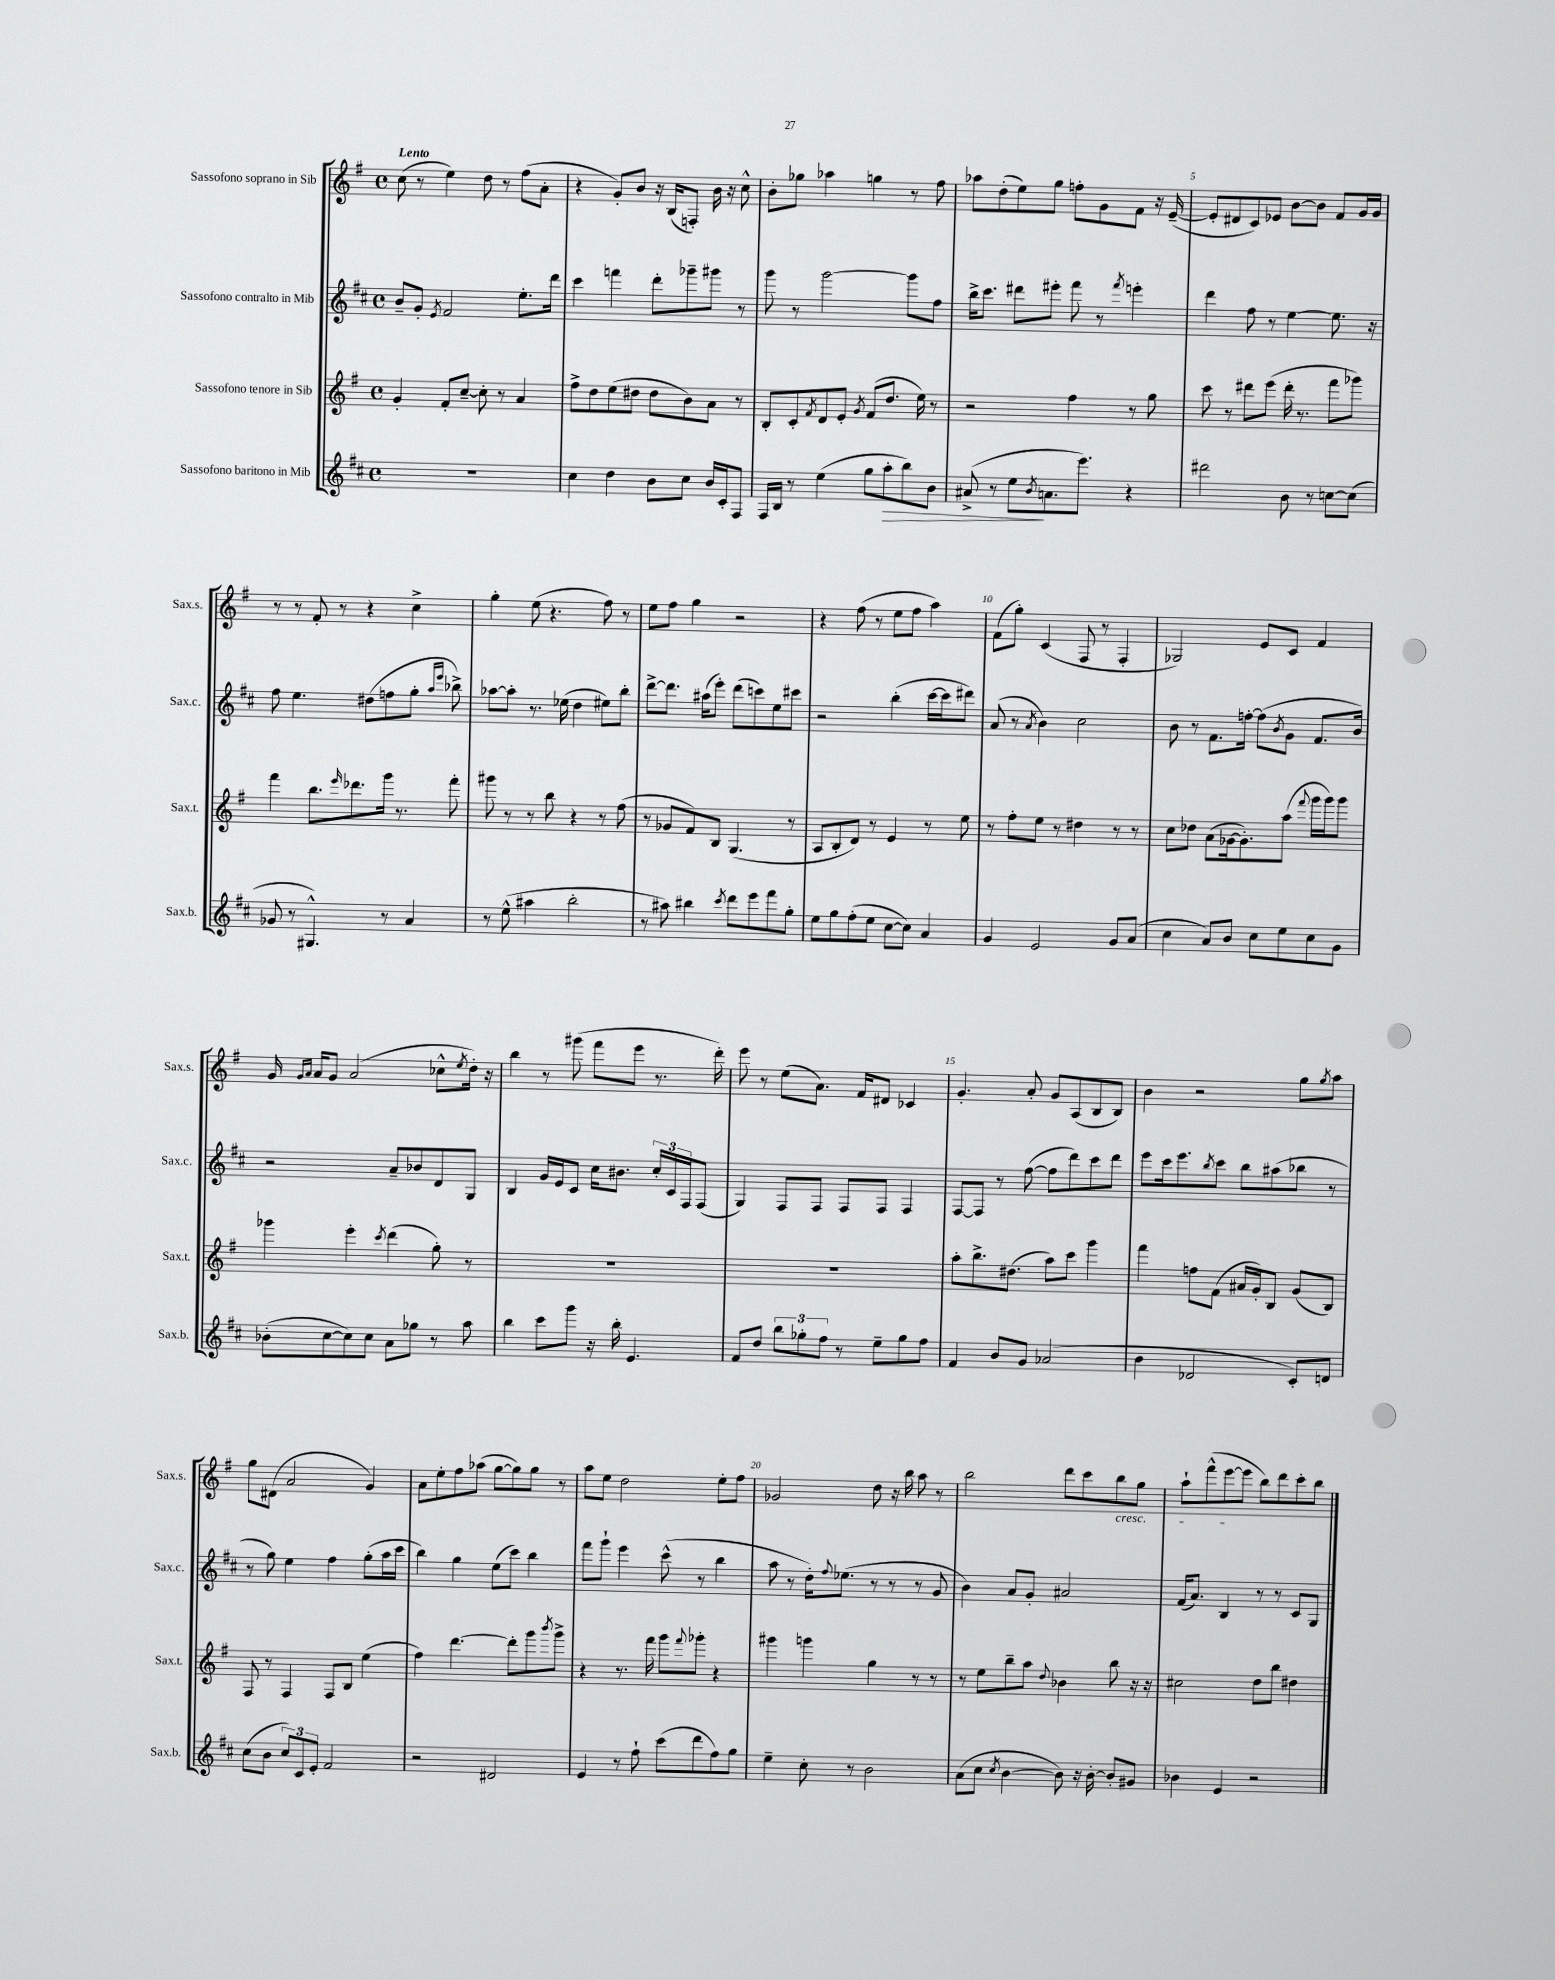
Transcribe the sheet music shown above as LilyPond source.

<<
\new StaffGroup <<
\new Staff = "s0" \with { instrumentName = "Sassofono soprano in Sib" shortInstrumentName = "Sax.s." } {
    \clef treble \key g \major \defaultTimeSignature \time 4/4 \tempo "Lento"
    c''8( r8 e''4) d''8 r8 fis''8( a'8-. |
    r4 g'8-.) b'8 r16 b16( f8-.) b'16 r16 c''8-^ |
    b'8-. ges''8 aes''4 g''4 r8 fis''8 |
    aes''8 d''8-.( e''8) g''8 f''8-. g'8 fis'8 r16 e'16~--( |
    e'8-. dis'8 c'8) ees'8 b'8~ b'8 fis'8 g'16 g'16 |
    r8 r8 fis'8-. r8 r4 c''4-> |
    g''4-. e''8( r4. fis''8) r8 |
    e''8 fis''8 g''4 r2 |
    r4 fis''8( r8 e''8 fis''8 a''4) |
    fis'8( g''8-.) c'4( fis8 r8 fis4-. |
    ges2) e'8 c'8 fis'4 |
    g'16 \grace { g'16 a'16 } a'16 g'8 a'2( ces''8-^ \acciaccatura { e''8 } d''16-.) r16 |
    b''4 r8 gis'''8( fis'''8 e'''8 r8. d'''16-.) |
    e'''8 r8 e''8( a'8.) fis'16 dis'8 ces'4 |
    g'4.-. a'8-. g'8 a8( b8 b8) |
    b'4 r2 g''8 \acciaccatura { g''8 } a''8 |
    g''8 dis'8( a'2 g'4) |
    a'8 e''8-. fis''8 aes''8( g''8~ g''8) g''8 r8 |
    a''8 e''8 d''2 e''8-. fis''8 |
    ges'2 d''8 r16 b''16 a''8 r8 |
    b''2 d'''8 c'''8 b''8\cresc g''8 |
    a''8-! fis'''8-^( e'''8~ e'''8\! b''8) d'''8 c'''8-. b''8 \bar "|." |
}
\new Staff = "s1" \with { instrumentName = "Sassofono contralto in Mib" shortInstrumentName = "Sax.c." } {
    \clef treble \key d \major \defaultTimeSignature \time 4/4
    b'8-- g'8-. \acciaccatura { e'8 } fis'2 e''8.-. d'''16 |
    cis'''4 f'''4 d'''8-. ges'''8-- gis'''8 r8 |
    g'''8 r8 g'''2~ g'''8 fis''8 |
    b''16-> cis'''8. dis'''8 eis'''8-. fis'''8 r8 \acciaccatura { fis'''8 } e'''4-. |
    d'''4 fis''8 r8 e''4~ e''8. r16 |
    fis''8 e''4. dis''8( f''8 g''8-. \grace { a''16 e'''16 } bes''8->) |
    aes''8~ aes''8-. r8. ees''16( d''4 eis''8) b''8-. |
    d'''8~-> d'''8. ais''16( e'''8-.) d'''8( c'''8) e''8 cis'''8 |
    r2 b''4-.( cis'''16~ cis'''16 dis'''8) |
    a'8( r8 \acciaccatura { a'8 } b'4) cis''2 |
    b'8 r8 fis'8. f''16~-. f''8( \acciaccatura { b'8 } g'8 fis'8. b'16) |
    r2 a'8-- bes'8 d'8 g8 |
    b4 g'16 e'16 cis'8 cis''16 bis'8. \tuplet 3/2 { cis''16-. cis'16 fis16 } fis8( |
    g4) fis8 fis8 fis8 fis8 fis4 |
    fis8~ fis8 r8 fis''8~( fis''8 d'''8) cis'''8 d'''8 |
    e'''8 cis'''16 e'''8. \acciaccatura { b''8 } cis'''8 b''8 ais''8( bes''8 r8 |
    r8 g''8) e''4 fis''4 g''8-.( a''16 cis'''16 |
    b''4) g''4 e''8( cis'''8) b''4 |
    fis'''8 g'''8-! e'''4 cis'''8-^( r8 b''4 |
    a''8 r8 d''16-.) \appoggiatura { fis''8 } ees''8.( r8 r8 r8 g'8 |
    b'4) a'8 g'8-. ais'2 |
    fis'16( a'8.) b4 r8 r8 cis'8 g8 \bar "|." |
}
\new Staff = "s2" \with { instrumentName = "Sassofono tenore in Sib" shortInstrumentName = "Sax.t." } {
    \clef treble \key g \major \defaultTimeSignature \time 4/4
    g'4-. fis'8-. c''8~-- c''8-. r8 a'4 |
    fis''8-> d''8 e''8( dis''8 dis''8 b'8) a'8 r8 |
    b8-. c'8-. \acciaccatura { fis'8 } d'8 e'8-. \acciaccatura { g'8 } fis'8( d''8. e''16) r8 |
    r2 fis''4 r8 g''8 |
    c'''8 r8 dis'''8 e'''8( dis'''16-. r8. fis'''8 ges'''8) |
    fis'''4 b''8. \grace { e'''16 } des'''8. g'''16 r8. fis'''8-. |
    gis'''8 r8 r8 b''8 r4 r8 fis''8( |
    r8 ges'8 fis'8) b8 g4.( r8 |
    a8 b8-. d'8) r8 e'4 r8 e''8 |
    r8 fis''8-. e''8 r8 dis''4 r8 r8 |
    c''8 des''8 a'8( ges'16~ ges'8.-.) a''8( \appoggiatura { fis'''8 } g'''16 g'''16) g'''8 |
    ges'''4 e'''4-. \acciaccatura { c'''8 } d'''4( g''8-.) r8 |
    R1 |
    R1 |
    a''8-. b''8.-> dis''8.( a''8) c'''8 g'''4 |
    fis'''4 f''8 fis'8( ais'16 g'16-.) b8 g'8( b8) |
    fis8 r8 fis4 fis8 b8 e''4( |
    fis''4) d'''4.~ d'''8-. g'''8 \acciaccatura { b'''8 } g'''8-> |
    r4 r8. fis'''16 g'''8 \appoggiatura { fis'''8 } ges'''8-. r4 |
    gis'''4 g'''4 g''4 r8 r8 |
    r8 e''8 b''8-- a''8 \appoggiatura { d''8 } bes'4 b''8 r16 r16 |
    cis''2 d''8 b''8 dis''4 \bar "|." |
}
\new Staff = "s3" \with { instrumentName = "Sassofono baritono in Mib" shortInstrumentName = "Sax.b." } {
    \clef treble \key d \major \defaultTimeSignature \time 4/4
    R1 |
    cis''4 d''4 b'8 cis''8 b'16 cis'16-. fis8 |
    fis16 b16 r8 e''4( g''8 a''8-.\> b''8) b'8 |
    ais'8->( r8 e''8\! \acciaccatura { b'8 } a'8. e'''8.) r4 |
    dis'''2 b'8 r8 c''8~ c''8( |
    ges'8 r8 gis4.-^) r8 a'4 |
    r8 e''8-^( ais''4 b''2-. |
    r8 ais''8) bis''4 \acciaccatura { cis'''8 } d'''8 e'''8 fis'''8 g''8-. |
    e''8 g''8 fis''8-.( e''8 cis''8~ cis''8) a'4 |
    g'4 e'2 g'8 a'8( |
    cis''4 a'8) b'8 cis''8 e''8 cis''8 g'8 |
    bes'8-.( cis''8~ cis''8) cis''8 a'8 ges''8 r8 a''8 |
    b''4 cis'''8 g'''8 r16 b''16-. e'4. |
    fis'8 d''8 \tuplet 3/2 { b''8 ges''8-. fis''8 } r8 e''8-- ges''8 fis''8 |
    fis'4 b'8 g'8 aes'2( |
    b'4 des'2 cis'8-.) d'8 |
    cis''8( b'8 \tuplet 3/2 { cis''8) cis'8 e'8-. } fis'2 |
    r2 dis'2 |
    e'4 r8 fis''8-! cis'''8( d'''8 fis''8) g''8 |
    e''4-- cis''8-. r8 b'2 |
    a'8( cis''8 \acciaccatura { cis''8 } b'4~ b'8) r16 b'16~-. b'8-. gis'8 |
    bes'4 e'4 r2 \bar "|." |
}
>>
>>
\layout { \context { \Score \override BarNumber.break-visibility = ##(#f #t #t) barNumberVisibility = #(every-nth-bar-number-visible 5) } }
